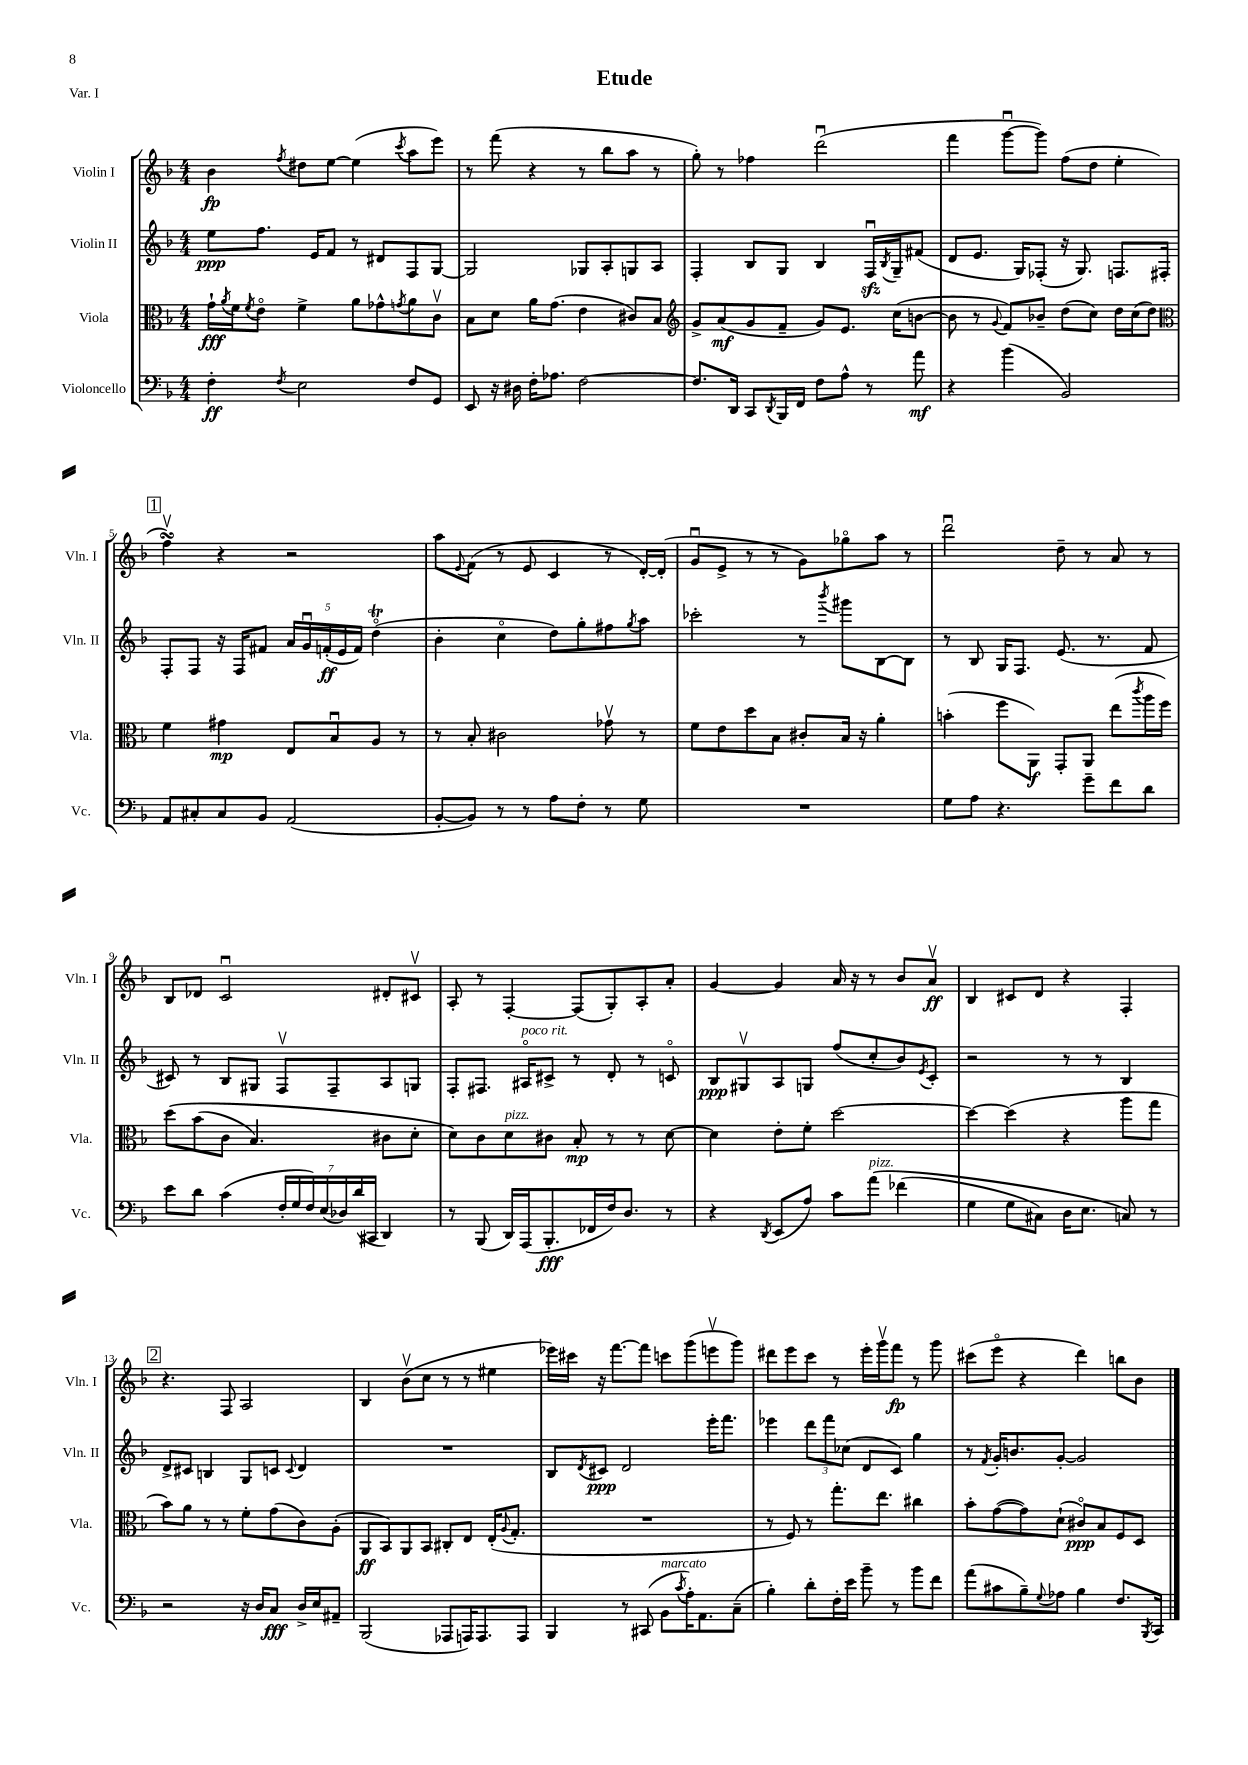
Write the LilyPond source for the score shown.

\header { title = "Etude" piece = "Var. I" }
<<
\new StaffGroup <<
\new Staff = "s0" \with { instrumentName = "Violin I" shortInstrumentName = "Vln. I" } {
    \clef treble \key f \major \numericTimeSignature \time 4/4
    bes'4\fp \acciaccatura { f''8 } dis''8 e''8~ e''4( \acciaccatura { c'''8 } a''8 e'''8) |
    r8 f'''8( r4 r8 bes''8 a''8 r8 |
    g''8-.) r8 fes''4 d'''2\downbow( |
    f'''4 g'''8~\downbow g'''8) f''8( d''8 e''4-. |
    \mark \markup { \box "1" } f''4\upbow\turn) r4 r2 |
    a''8 \appoggiatura { e'8 } f'8( r8 e'8 c'4 r8 d'16~-.) d'16-.( |
    g'8\downbow e'8-> r8 r8 g'8) ges''8\flageolet a''8 r8 |
    d'''2\downbow d''8-- r8 a'8 r8 |
    bes8 des'8 c'2\downbow dis'8-. cis'8\upbow |
    a8-. r8 f4~-. f8( g8-.) a8-. a'8-. |
    g'4~ g'4 a'16 r16 r8 bes'8 a'8\upbow\ff |
    bes4 cis'8 d'8 r4 f4-. |
    \mark \markup { \box "2" } r4. f8 a2 |
    bes4 bes'8\upbow( c''8 r8 r8 eis''4 |
    ees'''16) cis'''16 r16 f'''8.~ f'''8 c'''8 g'''8( e'''8\upbow g'''8) |
    dis'''8 e'''8 c'''8 r8 e'''16-. g'''16\upbow f'''8\fp r8 g'''8 |
    cis'''8( e'''8\flageolet r4 d'''4) b''8 bes'8 \bar "|." |
}
\new Staff = "s1" \with { instrumentName = "Violin II" shortInstrumentName = "Vln. II" } {
    \clef treble \key f \major \numericTimeSignature \time 4/4
    e''8\ppp f''8. e'16 f'8 r8 dis'8 f8 g8~ |
    g2 ges8 a8-. g8 a8 |
    f4-. bes8 g8 bes4 f16\downbow\sfz \acciaccatura { bes8 } g16-- fis'8( |
    d'8 e'8. g16) fes8-.( r16 g8.) f8. fis16-. |
    \mark \markup { \box "1" } f8-. f8 r16 f16 fis'8 \tuplet 5/4 { a'16 g'16\downbow f'16-.\ff( e'16 f'16) } d''4\flageolet\trill( |
    bes'4-. c''4\flageolet d''8) g''8-. fis''8 \acciaccatura { g''8 } a''8 |
    ces'''2-. r8 \acciaccatura { bes'''8 } gis'''8 bes8~ bes8 |
    r8 bes8 g16 f8. e'8.( r8. f'8 |
    cis'8) r8 bes8 gis8 f8\upbow f8-- a8 g8 |
    f8-. fis8. ais16\flageolet^\markup { \italic "poco rit." } cis'8-> r8 d'8-. r8 c'8\flageolet |
    bes8\ppp gis8\upbow a8 g8 f''8( c''8-. bes'8) \acciaccatura { e'8 } c'8-. |
    r2 r8 r8 bes4 |
    \mark \markup { \box "2" } d'8-> cis'8 b4 g8 c'8 \appoggiatura { c'8 } d'4 |
    R1 |
    bes8 \acciaccatura { d'8 } cis'8\ppp d'2 e'''16-. f'''8. |
    ees'''4 \tuplet 3/2 { d'''8 f'''8 ces''8( } d'8 c'8) g''4 |
    r8 \acciaccatura { f'8 } g'16-. b'8. g'8~-. g'2 \bar "|." |
}
\new Staff = "s2" \with { instrumentName = "Viola" shortInstrumentName = "Vla." } {
    \clef alto \key f \major \numericTimeSignature \time 4/4
    g'16-!\fff \acciaccatura { a'8 } f'16 \acciaccatura { f'8 } e'8\flageolet f'4-> a'8 ges'8-^ \acciaccatura { g'8 } a'8 c'8\upbow |
    bes8 d'8 a'16 g'8.( e'4 cis'8) bes8 |
    \clef treble g'8-> a'8\mf( g'8 f'8-- g'8) e'8. c''16( b'8~ |
    b'8 r8 \appoggiatura { g'8 } f'8) bes'8-- d''8( c''8) d''16 c''16( d''8) |
    \mark \markup { \box "1" } \clef alto f'4 gis'4\mp e8 bes8\downbow a8 r8 |
    r8 bes8-. cis'2 ges'8\upbow r8 |
    f'8 e'8 d''8 bes8 cis'8-. bes16 r16 a'4-. |
    b'4-.( f''8 a,8\f) g,8-. a,8 e''8( \acciaccatura { c'''8 } a''16 f''16) |
    d''8\( bes'8( c'8 bes4.) cis'8 d'8-. |
    d'8\) c'8 d'8^\markup { \italic "pizz." } cis'8 bes8-.\mp r8 r8 d'8~ |
    d'4 e'8-. f'8-. d''2~ |
    d''4~ d''4( r4 a''8 g''8 |
    \mark \markup { \box "2" } bes'8) a'8 r8 r8 f'8-. g'8( c'8) a8-.( |
    a,8\ff bes,8) a,8 bes,8 cis8-. e8 e16-.( \appoggiatura { a8 } g8.-. |
    R1 |
    r8 f8) r8 g''8.-. e''8. cis''4 |
    bes'8-. g'8~( g'8) d'8-!( cis'8\flageolet\ppp) bes8 f8 d8 \bar "|." |
}
\new Staff = "s3" \with { instrumentName = "Violoncello" shortInstrumentName = "Vc." } {
    \clef bass \key f \major \numericTimeSignature \time 4/4
    f4-.\ff \acciaccatura { f8 } e2 f8 g,8 |
    e,8 r16 dis16 f16-. aes8. f2~ |
    f8. d,16 c,8 \acciaccatura { d,8 } bes,,16 f,16 f8 a8-^ r8 a'8\mf |
    r4 bes'4( bes,2) |
    \mark \markup { \box "1" } a,8 cis8-. cis8 bes,8 a,2( |
    bes,8~-. bes,8) r8 r8 a8 f8-. r8 g8 |
    R1 |
    g8 a8 r4. g'8-- f'8 d'8 |
    e'8 d'8 c'4( \tuplet 7/4 { f16-. g16 f16) e16( des16) d'16( cis,16 } d,4) |
    r8 bes,,8( d,16) a,,16( bes,,8.-.\fff fes,16 f16) d8. r8 |
    r4 \acciaccatura { d,8 } e,8( a8) c'8 a'8^\markup { \italic "pizz." }\( fes'4( |
    g4 g8 cis8) d16 e8. c8\) r8 |
    \mark \markup { \box "2" } r2 r16 d16 c8\fff d16-> e16 ais,8-- |
    bes,,2( aes,,8 a,,16) a,,8. a,,8 |
    bes,,4 r8 cis,8( bes,8^\markup { \italic "marcato" } \acciaccatura { c'8 } a16-.) a,8. c8--( |
    bes4-.) d'8-. f16-. e'16 bes'8-- r8 bes'8 f'8 |
    a'8( cis'8 bes8--) \appoggiatura { g8 } aes8 bes4 f8. \acciaccatura { bes,,8 } c,16 \bar "|." |
}
>>
>>
